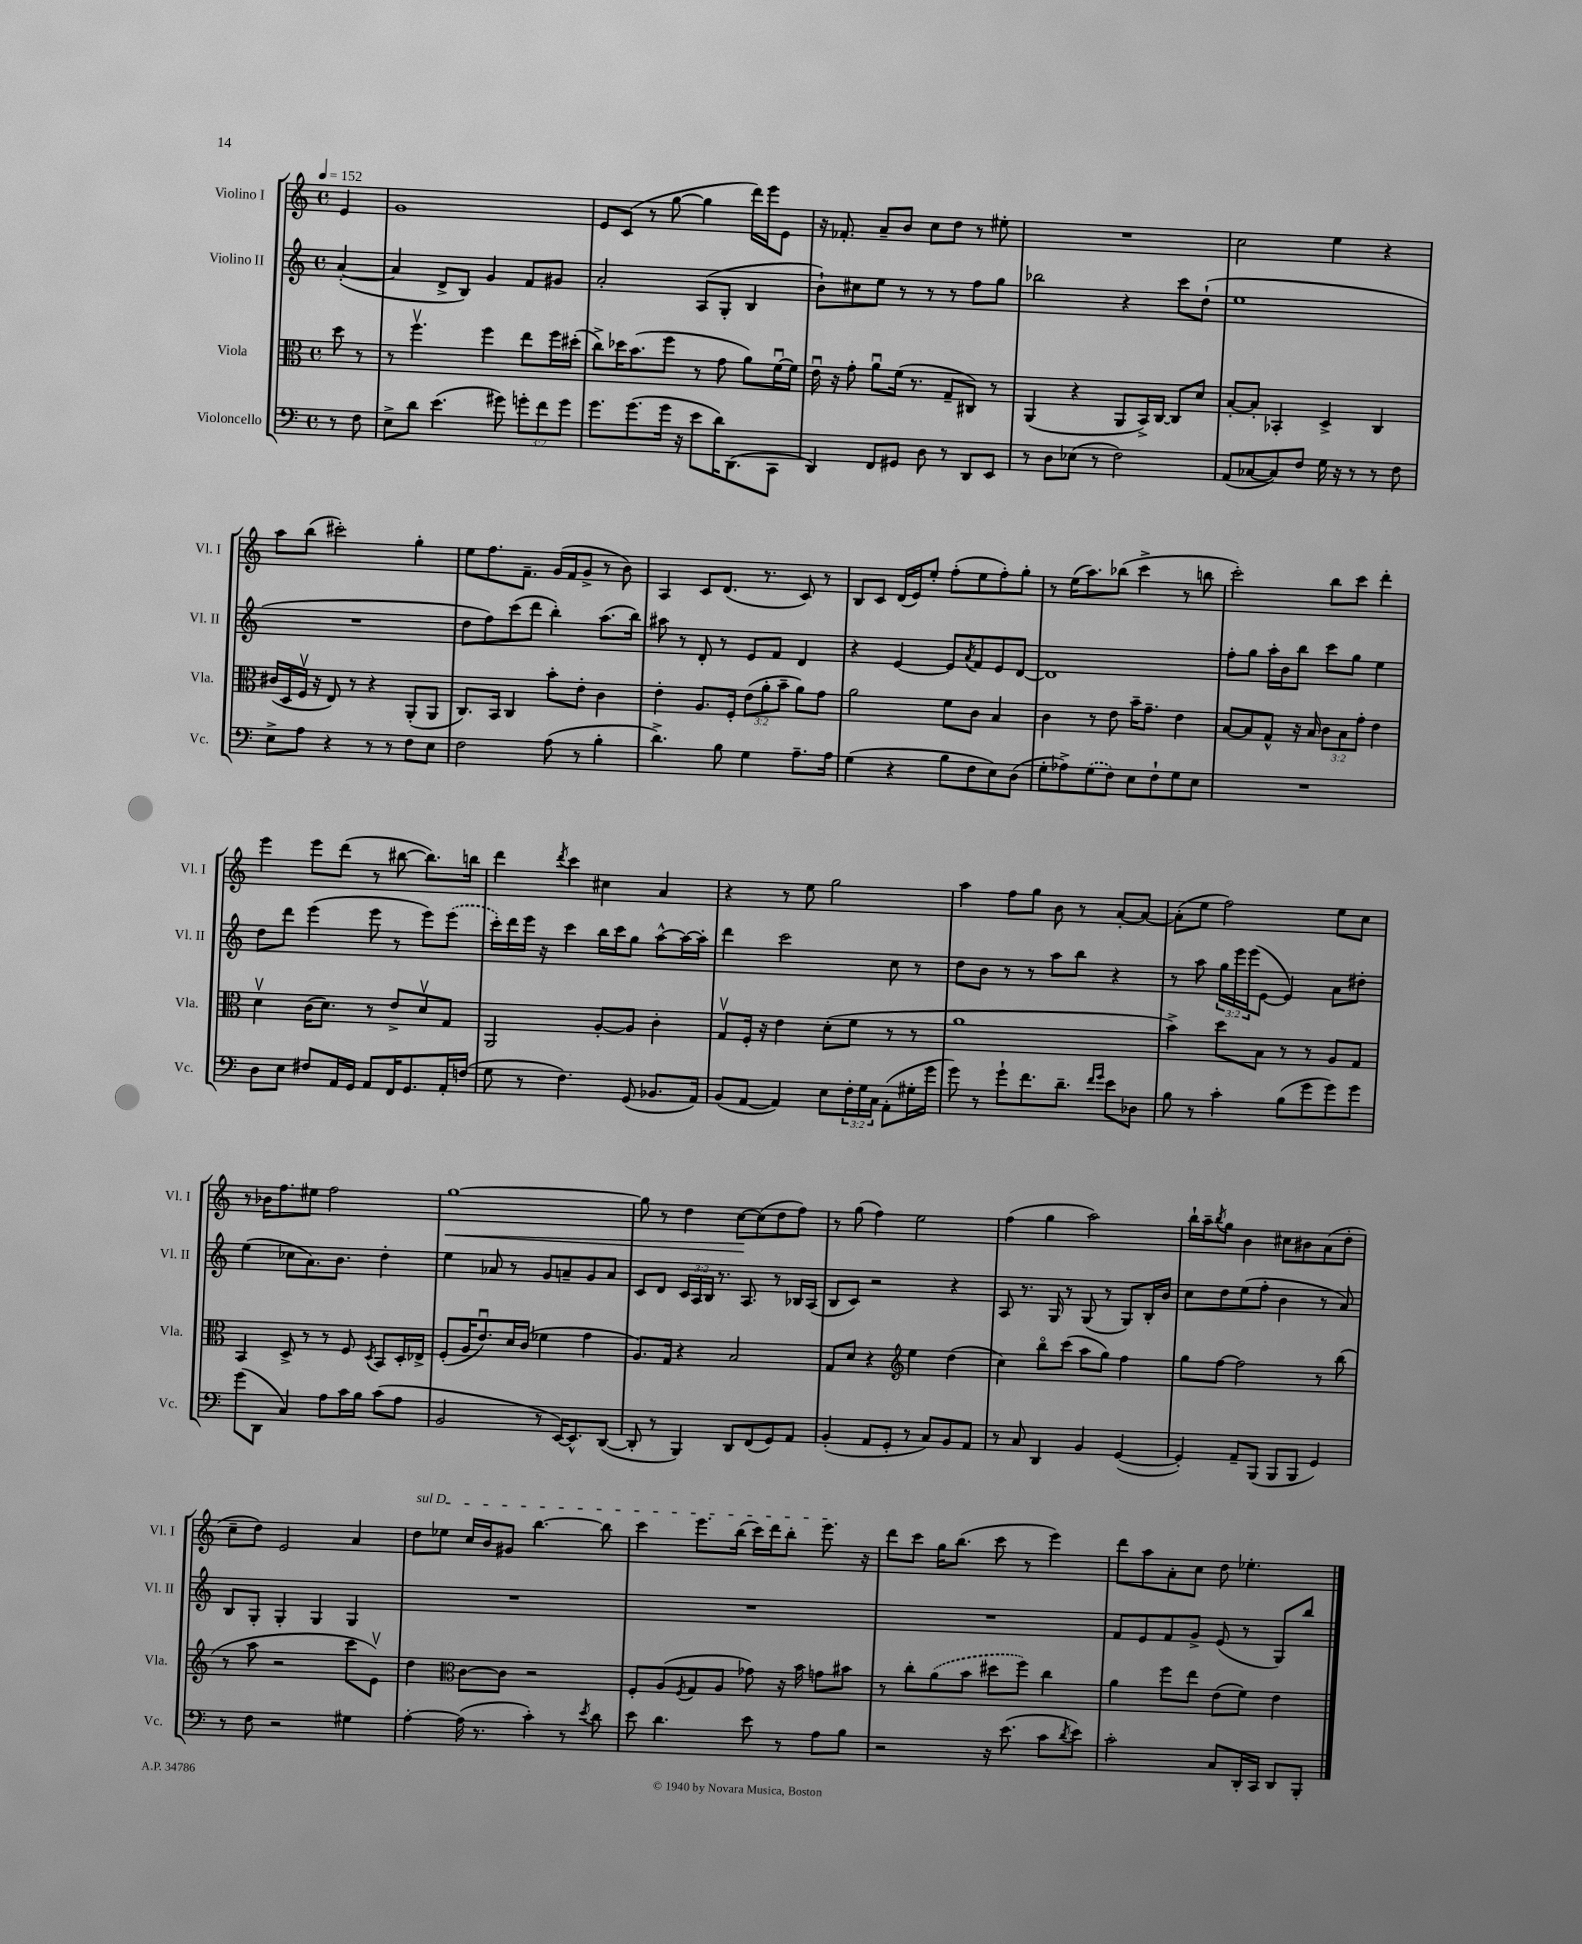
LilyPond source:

<<
\new StaffGroup <<
\new Staff = "s0" \with { instrumentName = "Violino I" shortInstrumentName = "Vl. I" } {
    \clef treble \key c \major \defaultTimeSignature \time 4/4 \partial 4 \tempo 4 = 152
    e'4 |
    g'1 |
    e'8 c'8( r8 g''8~ g''4 d'''16) e'''16 e'8 |
    r16 fes'8.-. a'8-- b'8 c''8 d''8 r8 eis''8-. |
    R1 |
    c''2 e''4 r4 |
    a''8 b''8( cis'''2-.) g''4-. |
    e''8 f''8. f'8.-- g'16( f'16 g'8-> r8 b'8) |
    a4 c'8 d'8.( r8. c'8) r8 |
    b8 c'8 d'16( e'16) e''8-. f''8-.( e''8 f''8-.) g''8-. |
    r8 e''16( a''8.) bes''8( c'''4-> r8 b''8 |
    c'''2-.) b''8 c'''8 d'''4-. |
    e'''4 e'''8 d'''8( r8 bis''8~ bis''8.) b''16 |
    d'''4 \acciaccatura { d'''8 } c'''4 cis''4 a'4 |
    r4 r8 e''8 g''2 |
    a''4 f''8 g''8 b'8 r8 a'8~-. a'8~ |
    a'8-.( e''8 f''2) e''8 c''8 |
    r8 bes'16 f''8. eis''8 f''2 |
    g''1~\< |
    g''8 r8 d''4 c''8~\! c''8( d''8 f''8) |
    r8 g''8( f''4) e''2 |
    f''4( g''4 a''2) |
    b''16-! a''16-- \acciaccatura { b''8 } g''8 b'4 cis''8 bis'8 a'8( d''8-. |
    c''8-- d''8) e'2 a'4 |
    \once \override TextSpanner.bound-details.left.text = \markup { \italic "sul D" } d''8\startTextSpan ees''8 c''16 b'16 gis'8 b''4.~ b''8 |
    c'''4 e'''8. b''16( c'''16) d'''16 b''8-. e'''8.\stopTextSpan r16 |
    d'''8 c'''8 g''16 b''8.( c'''8 r8 e'''4) |
    d'''8 a''8 a'8-. c''8 d''8 ees''4.-. \bar "|." |
}
\new Staff = "s1" \with { instrumentName = "Violino II" shortInstrumentName = "Vl. II" } {
    \clef treble \key c \major \defaultTimeSignature \time 4/4 \override Staff.TupletNumber.text = #tuplet-number::calc-fraction-text \partial 4
    a'4~-.( |
    a'4 d'8-> b8) g'4 f'8 gis'8 |
    a'2-. a8( g8-. b4 |
    b'8-!) cis''8 e''8 r8 r8 r8 f''8 g''8 |
    bes''2 r4 c'''8 d''8-!( |
    e''1 |
    R1 |
    d''8 f''8) c'''8( d'''8 b''4-.) a''8.( b''16) |
    ais''8 r8 d'8-. r8 e'8 f'8 d'4 |
    r4 e'4~ e'8 \acciaccatura { a'8 } f'8 e'8 d'8~ |
    d'1 |
    f''8-. g''8 a''16-. b'16 b''8 c'''8 g''8 e''4 |
    d''8 d'''8 e'''4( e'''8 r8 e'''8) \once \slurDashed e'''8( |
    c'''16-.) d'''16 e'''16 r16 c'''4 b''16 c'''16 g''8 a''8~-^ a''16~ a''16-. |
    d'''4 c'''2 c''8 r8 |
    d''8 b'8 r8 r8 a''8 b''8 r4 |
    r8 a''8 \tuplet 3/2 { g''16 e'''16 e'''16( } e'8~ e'4) a'8 dis''8-. |
    e''4( ces''8 a'8.) b'8. d''4-. |
    e''4 aes'8 r8 g'8 a'8-- g'8 a'8 |
    c'8 d'8 \tuplet 3/2 { c'16 a16 b16 } r8. a8. r8 bes16 a16( |
    b8 c'8) r2 r4 |
    a8 r8. g16 r8 g8( r8 g8) b16-. b'16 |
    c''8 d''8 e''8( f''8-. b'4 r8 a'8) |
    b8 g8-. g4-. g4 g4 |
    R1 |
    R1 |
    R1 |
    f'8 e'8 f'8 g'8-> e'8( r8 g8) b''8 \bar "|." |
}
\new Staff = "s2" \with { instrumentName = "Viola" shortInstrumentName = "Vla." } {
    \clef alto \key c \major \defaultTimeSignature \time 4/4 \override Staff.TupletNumber.text = #tuplet-number::calc-fraction-text \partial 4
    d''8 r8 |
    r8 f''4.\upbow f''4 e''8 f''16 dis''16-.( |
    c''8->) des''16 b'8.( f''8 r8 g'8 a'8) f'16~\downbow f'16 |
    e'16\downbow r16 g'8-. a'8\downbow f'16( r8. g8-- cis8) r8 |
    a,4( r4 a,8 b,16->) c16~ c8 d'8 |
    b8~-. b8-. bes,4-. d4-> c4 |
    cis'16( d16 f16\upbow r16 e8) r8 r4 a,8-.( a,8 |
    c8.) b,16 c4 b'8-. e'8-. c'4 |
    e'4-. a8. f16-. \tuplet 3/2 { e'8( a'8-. b'8-- } a'8) g'8 |
    a'2 f'8 c'8 b4 |
    c'4 r8 e'8 b'16-- g'8.-- e'4 |
    b8~ b8 g8-^ r16 b16 \tuplet 3/2 { c'8 b8 g'8-. } e'4 |
    d'4\upbow c'16( d'8.) r8 e'8-> d'8\upbow g8 |
    a,2 a8~-. a8 c'4-. |
    g8\upbow f16-. r16 e'4 d'8-.( f'8 r8 r8 |
    a'1 |
    b'4->) d''8 b8 r8 r8 a8 g8 |
    b,4 d8-> r8 r8 f8 \acciaccatura { d8 } b,8 d16-. ees16-> |
    f8-.( a16 e'8.\downbow) d'16 c'16( fes'4 g'4 |
    a8.) g16 r4 b2 |
    g8 d'8 r4 \clef treble e''4 d''4( |
    c''4) b''8\flageolet c'''8( a''8 g''8) f''4 |
    g''8 f''8~ f''2 r8 b''8( |
    r8 a''8 r2 c'''8 e'8\upbow) |
    d''4 \clef alto c'8~ c'8 r2 |
    f8-. a8( \acciaccatura { f8 } g8 a8 ges'8) r16 b'16 g'8 bis'8 |
    r8 c''8-. \once \slurDashed a'8( b'8 dis''8 f''8) c''4 |
    a'4 f''8 e''8 e'8( f'8) e'4 \bar "|." |
}
\new Staff = "s3" \with { instrumentName = "Violoncello" shortInstrumentName = "Vc." } {
    \clef bass \key c \major \defaultTimeSignature \time 4/4 \override Staff.TupletNumber.text = #tuplet-number::calc-fraction-text \partial 4
    r8 f8 |
    e8-> d'8 e'4.( gis'8) \tuplet 3/2 { g'8-. f'8 g'8 } |
    g'8. g'8.( g'16 r16 e'8 d'16) d,8.( c,8 |
    d,4) f,8 gis,8 d8 r8 d,8 e,8 |
    r8 d8 ees8( r8 f2) |
    a,8( ces8~ ces8) f8 g16 r16 r8 r8 f8 |
    e8-> a8 r4 r8 r8 f8 e8 |
    f2 a8( r8 b4-. |
    d'4.->) b8 g4 a8.-- a16 |
    g4( r4 b8 f8 e8) d8( |
    g8-. aes8->) \once \slurDashed g8( f8) e8 f8-! g8 e8 |
    R1 |
    d8 e8 fis8 a,16 g,16 a,8 f,16 g,8. a,16-. f16( |
    g8 r8 f4.) g,8( bes,8. a,16) |
    b,8( a,8~ a,4) e8 \tuplet 3/2 { f16-. g16 c16 } a,8-.( gis16-. g'16 |
    g'8) r8 g'8-! f'8. d'8.-- \grace { f'16 g'16 } e'8 des8 |
    b8 r8 c'4-. b8( g'8 g'8) g'8 |
    g'8( d,8 c4) a8 c'16 b16 c'8( a8 |
    b,2 r8 e,16~) e,8.-^ d,8~( |
    d,8-. r8 b,,4) d,8 f,8( g,8) a,8 |
    b,4-.( a,8 g,8-. r8 c8) b,8 a,8 |
    r8 c8 d,4 b,4 g,4~( |
    g,4-.) a,8-- b,,8( b,,8 b,,8 g,4) |
    r8 f8 r2 gis4 |
    a4~-. a16( r8. c'4-.) r8 \acciaccatura { e'8 } d'8 |
    e'8 d'4. e'8 r8 a8 b8 |
    r2 r16 e'8.( c'8 \acciaccatura { d'8 } e'8) |
    c'2-. c8 d,16-. c,16 d,8 b,,8-. \bar "|." |
}
>>
>>
\layout { \context { \Score \remove "Bar_number_engraver" } }
